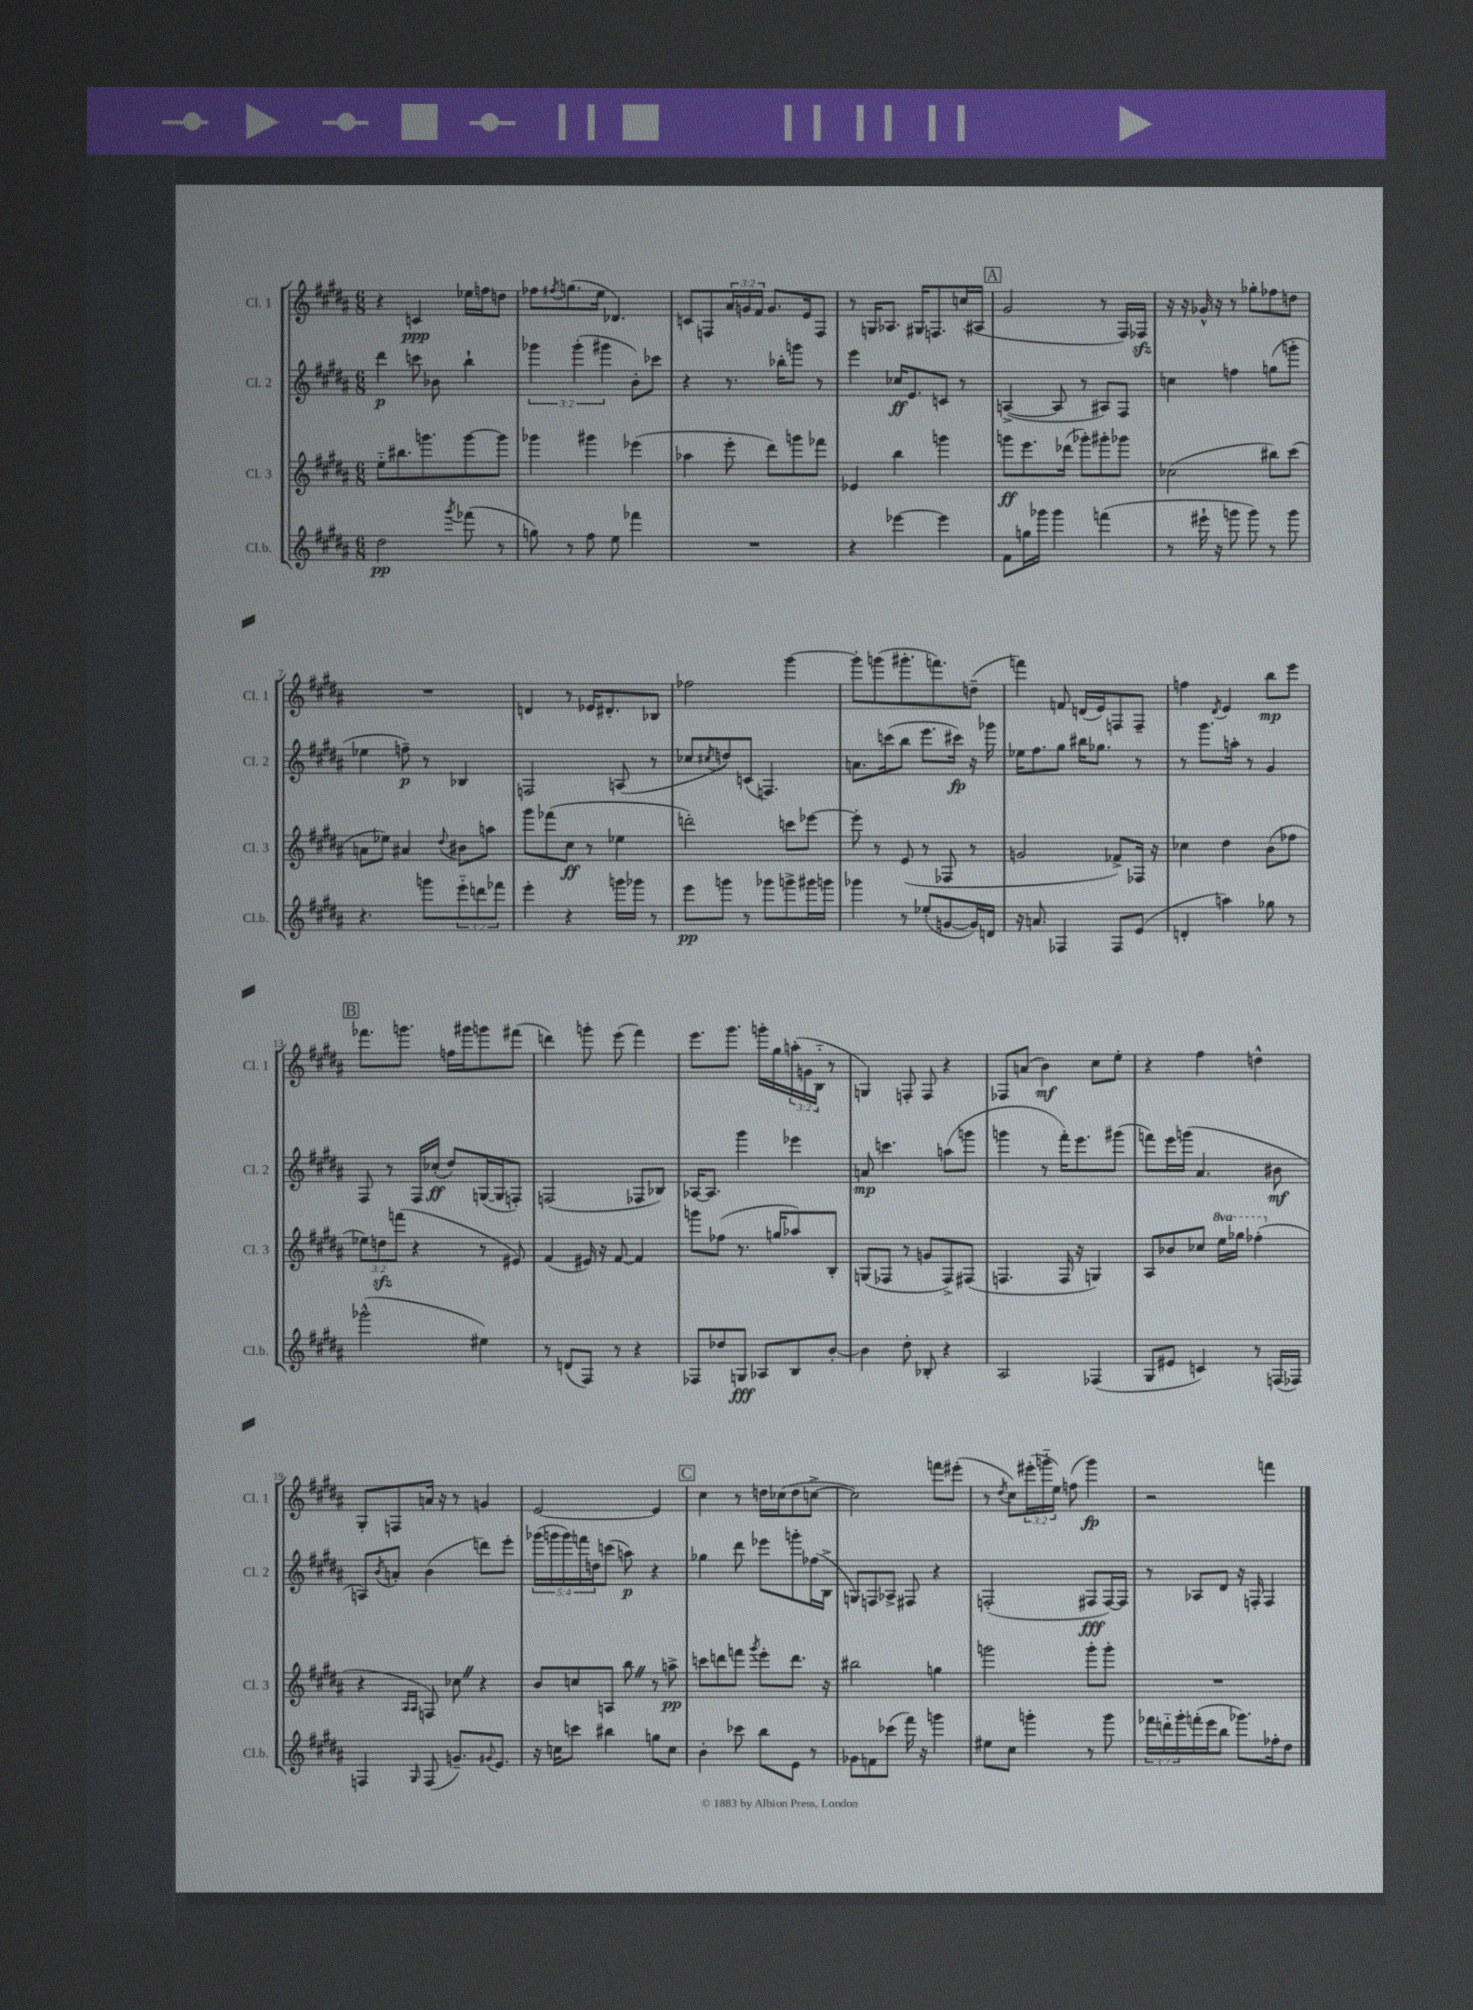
<<
\new StaffGroup <<
\new Staff = "s0" \with { instrumentName = "Cl. 1" shortInstrumentName = "Cl. 1" } {
    \clef treble \key b \major \numericTimeSignature \time 6/8 \override Staff.TupletNumber.text = #tuplet-number::calc-fraction-text
    r4 c'4\ppp ees''16 f''16 d''8 |
    fes''8 \acciaccatura { fis''8 } g''8.( e''16 des'4.) |
    c'8 f8 \tuplet 3/2 { ais'16 g'16 fis'16 } g'8. e'16 f8 |
    r8 g16 aes8. gis16 f8. c''16( ais16 |
    \mark \markup { \box "A" } gis'2 r8 fis16) fes16\sfz |
    r16 r16 ges'16-^ r16 r8 ges''8-. fes''8 d''8 |
    R2. |
    d'4 r8 ees'16 dis'8.-. bes8 |
    fes''2 gis'''4~ |
    gis'''8-. g'''8( gis'''8.-. f'''8.) d''8--( |
    f'''4) f'8 d'16( e'16) f8 f8-- |
    f''4 \acciaccatura { dis'8 } e'4 b''8\mp e'''8 |
    \mark \markup { \box "B" } fes'''8. g'''8. f''16 gis'''16 g'''8 fis'''8( |
    d'''4) g'''8-. e'''8( fis'''4) |
    e'''8. gis'''8. g'''16-. gis''16 \tuplet 3/2 { a''16-.( g'16 b16-_ } r8 |
    g4) f8-. f8 r4 |
    fes8 a'8( b'4\mf) cis''8 e''8-. |
    r4 fis''4 d''4-^ |
    gis8-. f8 a'16 r16 r8 g'4 |
    e'2~ e'4 |
    \mark \markup { \box "C" } cis''4 r8 d''16 ces''16( d''8 c''8~-> |
    c''2) f'''8 eis'''8-.( |
    r8 \acciaccatura { dis''8 } cis''8) \tuplet 3/2 { eis'''16-.( g'''16-_ e''16) } f''8( g'''4\fp) |
    r2 f'''4 \bar "|." |
}
\new Staff = "s1" \with { instrumentName = "Cl. 2" shortInstrumentName = "Cl. 2" } {
    \clef treble \key b \major \numericTimeSignature \time 6/8 \override Staff.TupletNumber.text = #tuplet-number::calc-fraction-text
    dis'''4\p c'''8 bes'8 b''4-! |
    \tuplet 3/2 { ges'''4 ges'''4-.( gis'''4 } b'8-.) ces'''8 |
    r4 r8. bes''16-. g'''8 r8 |
    e'''4 ces''16\ff e'8. c'8 r8 |
    \mark \markup { \box "A" } a4~->( a8 r8 ais8) fis8 |
    c''4 f''4 g''8( g'''8-. |
    ees''4 f''8--\p) r8 bes4 |
    f2 a8( r8 |
    ces''8 \acciaccatura { cis''8 } d''8) c'8( f4.) |
    a'8. c'''16( b''8 e'''8. cis'''16\fp) r16 ges'''16 |
    ees''16 fis''8. gis''8 bis''16 ges''8. r8 |
    r8 gis'''8. a''16-. r8 gis'4 |
    \mark \markup { \box "B" } fis8 r8 fis16 ces''16-.\ff( dis''8) g16~( g16 f8-.) |
    f2( fes8 bes8) |
    aes16~ aes8. gis'''4 ees'''4 |
    a'8\mp c'''4. a''8( g'''8 |
    g'''4 r8 fis'''16-.) e'''8. gis'''8( |
    f'''8) e'''16 g'''16( ais'4. bis'8\mf |
    a8) \acciaccatura { b'8 } a'8-. b'4( d'''8) e'''8-. |
    \tuplet 5/4 { ges'''16( g'''16 g'''16) f'''16 d''16 } c'''8( a''8\p) r4 |
    \mark \markup { \box "C" } ges''4 dis'''8 ees'''8 g'''8-. fes''16( b16-> |
    g8) f8 aes8-> fis8 r4 |
    f2-.( fis8\fff fis16~) fis16 |
    r8 aes8 dis'8 r16 f16-. f4 \bar "|." |
}
\new Staff = "s2" \with { instrumentName = "Cl. 3" shortInstrumentName = "Cl. 3" } {
    \clef treble \key b \major \numericTimeSignature \time 6/8 \override Staff.TupletNumber.text = #tuplet-number::calc-fraction-text \set Staff.ottavationMarkups = #ottavation-simple-ordinals
    e''8-_ bis''8. g'''8. g'''8~ g'''8 |
    ges'''4 gis'''4 ees'''4( |
    aes''4 e'''8-. dis'''8) g'''8 fes'''8 |
    ees'4 b''4 g'''4 |
    \mark \markup { \box "A" } g'''8\ff e'''8. des'''16( ges'''8-.) gis'''8-. ges'''8 |
    ces''2( bis''8) cis'''8( |
    a'8 ees''8) ais'4 \appoggiatura { dis''8 } bis'8 a''8 |
    gis'''8 fes'''8( cis''8\ff r8 ees''4 |
    d'''2-.) c'''8 ees'''8~ |
    ees'''8-. r8 e'8( r8 fes8 r8 |
    g'2 fes'8->) fes16 r16 |
    ces''4 dis''4 b'8( fes''8 |
    \mark \markup { \box "B" } \tuplet 3/2 { ees''8) d''8\sfz f'''8( } r4 r8 eis'8) |
    fis'4( eis'16) r16 fis'8~ fis'4 |
    g'''8 fes''8( r8. g''16 aes''8) b8-. |
    g8( fes8 r8 g'8 fes8->) fis8( |
    f4. f16 r16 g4) |
    ais8 bes'8 ces''8 \ottava #1 e'''16 ges'''16 fes'''4-.( \ottava #0 |
    r4 \grace { ais16 ais16 } f8) ces''8 \once \override BreathingSign.text = \markup { \musicglyph "scripts.caesura.straight" } \breathe r4 |
    b'8 c''8 a8 b''8 \once \override BreathingSign.text = \markup { \musicglyph "scripts.caesura.straight" } \breathe r8 a''8->\pp |
    \mark \markup { \box "C" } c'''8 d'''8 f'''8 \acciaccatura { gis'''8 } e'''8-. d'''8. r16 |
    bis''2 g''4 |
    g'''2 g'''8-. g'''8-. |
    R2. \bar "|." |
}
\new Staff = "s3" \with { instrumentName = "Cl.b." shortInstrumentName = "Cl.b." } {
    \clef treble \key b \major \numericTimeSignature \time 6/8 \override Staff.TupletNumber.text = #tuplet-number::calc-fraction-text
    dis''2\pp \acciaccatura { gis'''8 } fes'''8( r8 |
    g''8) r8 fis''8 e''8 fes'''4 |
    R2. |
    r4 ees'''4~ ees'''4 |
    \mark \markup { \box "A" } fis'8 g''16 ges'''16 ges'''4 f'''4( |
    r8 eis'''16-! r16 g'''8 g'''8) r8 g'''8 |
    r4. g'''8 \tuplet 3/2 { e'''8-_ d'''8 fes'''8 } |
    e'''4-. r4 g'''16 ges'''16 r8 |
    e'''8\pp g'''8 r8 ges'''8 g'''8-> gis'''16 g'''16 |
    ges'''4 r8 ees''8-.( g'8~ g'16) d'16 |
    r16 a'8. fes4 fes8 e'8( |
    d'4-. a''4) ges''8 r8 |
    \mark \markup { \box "B" } ges'''2-^( eis''4) |
    r8 d'8( fis8) r8 r4 |
    fes8 des''8 g8\fff aes8 b8 b'8~-. |
    b'4 dis''8-. bes8-. r4 |
    ais2 fes4( |
    gis8 eis'8 c'4) r8 f16( fes16) |
    f4 \grace { gis16 } f8( g'8.--) \appoggiatura { gis'8 } e'8. |
    r16 c''16 c'''8 bis''4 g''8 c''8 |
    \mark \markup { \box "C" } b'4-. ces'''8 b''8 e'8 r8 |
    ges'8 f'8 ces'''8( fis'''16) r16 g'''4 |
    eis''8 cis''8 g'''4-. r8 g'''8 |
    \tuplet 3/2 { fes'''16 d'''16-_ gis'''16-. } f'''16-.( e'''16 b''8 ges'''8.) fes''16-. dis''8 \bar "|." |
}
>>
>>
